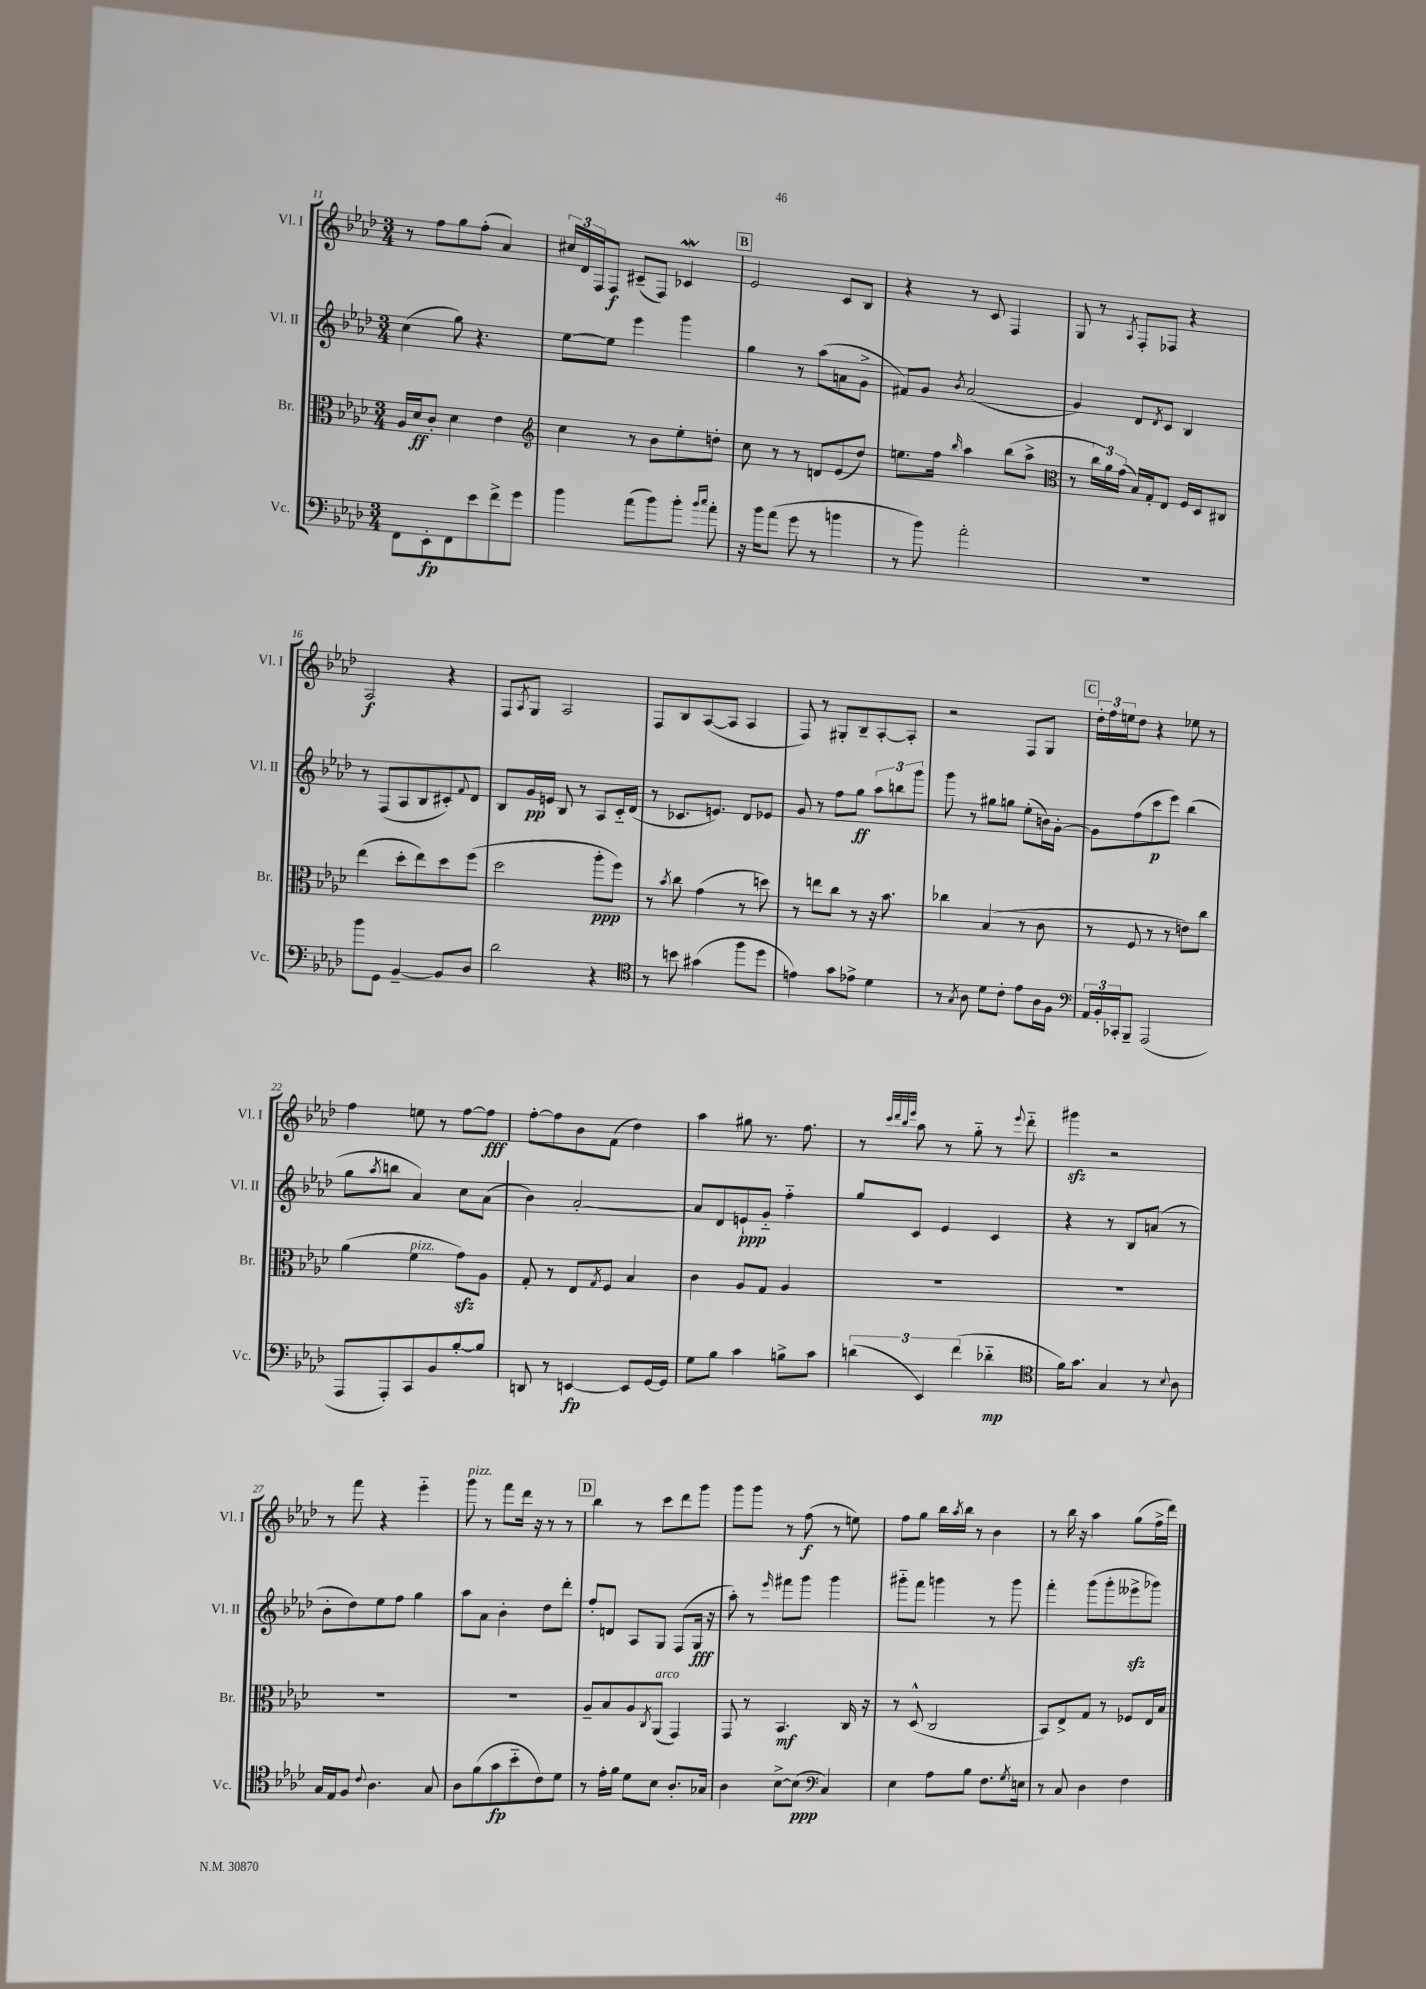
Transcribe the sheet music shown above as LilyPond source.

<<
\new StaffGroup <<
\new Staff = "s0" \with { instrumentName = "Vl. I" shortInstrumentName = "Vl. I" } {
    \clef treble \key aes \major \numericTimeSignature \time 3/4
    r8 f''8 g''8 f''8-.( aes'4) |
    \tuplet 3/2 { cis''16 des'16 f16 } f8\f cis'8--( f8) ces'4\mordent |
    \mark \markup { \box "B" } ees'2 c'8 bes8 |
    r4 r8 c'8 f4 |
    g8 r8 \acciaccatura { aes8 } f8-. fes8 r4 |
    aes2\f r4 |
    f8 \acciaccatura { aes8 } g8 aes2 |
    f8 bes8 aes8~( aes8 aes4 |
    f8) r8 gis8-. bes8-- aes8~-. aes8-. |
    r2 f8 g8 |
    \mark \markup { \box "C" } \tuplet 3/2 { des''16-. f''16 e''16 } des''8 r4 ees''8 r8 |
    f''4 e''8 r8 f''8~ f''8\fff |
    f''8~-. f''8 bes'8 f'8( des''4) |
    aes''4 gis''8 r8. f''8. |
    r8 \grace { c'''32 des'''32 bes''32 ees'''32 } aes''8 r8 g''8-_ r8 \appoggiatura { ees'''8 } des'''8-_ |
    gis'''4\sfz r2 |
    r8 f'''8 r4 ees'''4-_ |
    g'''8^\markup { \italic "pizz." } r8 f'''8 des'''16 r16 r8 r8 |
    \mark \markup { \box "D" } bes''4 r8 c'''8 des'''8 g'''8 |
    g'''8 g'''8 r8 f''8\f( r8 e''8) |
    f''8 g''8 bes''16 \acciaccatura { aes''8 } bes''16 r8 bes'4 |
    r8 bes''16 r16 aes''4 g''8( f''16-> des'''16) \bar "|." |
}
\new Staff = "s1" \with { instrumentName = "Vl. II" shortInstrumentName = "Vl. II" } {
    \clef treble \key aes \major \numericTimeSignature \time 3/4
    c''4( g''8) r4. |
    ees''8~ ees''8 ees'''4 g'''4 |
    \mark \markup { \box "B" } g''4 r8 aes''8( a'8 g'8-> |
    fis'8) g'8 \acciaccatura { bes'8 } aes'2( |
    g'4) des'8 \acciaccatura { des'8 } c'8 bes4 |
    r8 f8( aes8 bes8 cis'8-.) \appoggiatura { f'8 } des'8 |
    bes8 g'16\pp e'16 bes8 r8 aes8 c'16-_ des'16( |
    r8 ces'8. e'8.) des'8 ees'8 |
    g'8 r8 f''8 g''8\ff \tuplet 3/2 { aes''8 b''8 g'''8 } |
    g'''8 r8 gis''8 g''8 ees''8-.( b'16) g'16~-. |
    \mark \markup { \box "C" } g'8 f''8( c'''8\p ees'''8) bes''4( |
    g''8 \acciaccatura { aes''8 } b''8 aes'4) c''8 aes'8( |
    bes'4) aes'2~-. |
    aes'8 des'8 e'8-!\ppp g'8-_ f''4-_ |
    g''8 c'8 ees'4 c'4 |
    r4 r8 bes8 a'8( r8 |
    bes'8-. des''8) ees''8 f''8 g''4 |
    aes''8 aes'8 bes'4-. des''8 des'''8-. |
    \mark \markup { \box "D" } f''8-. d'8 aes8 g8 f8( g16\fff r16 |
    aes''8-.) r8 \grace { ees'''16 } fis'''8 g'''8 g'''4 |
    gis'''8-_ f'''8 g'''4 r8 g'''8 |
    f'''4-. g'''8( g'''8-. eeses'''8->\sfz ges'''8) \bar "|." |
}
\new Staff = "s2" \with { instrumentName = "Br." shortInstrumentName = "Br." } {
    \clef alto \key aes \major \numericTimeSignature \time 3/4
    aes16 des'16\ff c'8-. des'4 ees'4 |
    \clef treble c''4 r8 bes'8 ees''8-. d''8-. |
    \mark \markup { \box "B" } c''8 r8 r8 d'8 ees'8( des''8) |
    e''8. f''16 \grace { bes''16 } aes''4 bes''8( aes''8-> |
    \clef alto r8 \tuplet 3/2 { c''16 aes'16) g'16( } bes16) g16-. ees8 f16 des16 cis8 |
    ees''4( des''8-. ees''8) des''8 f''8( |
    des''2 aes''8-.\ppp f''8) |
    r8 \acciaccatura { bes'8 } c''8 g'4( r8 d''8) |
    r8 e''8 c''8 r8 r16 bes'8. |
    ces''4 bes4( r8 c'8 |
    \mark \markup { \box "C" } r8 f8 r8 r8 e'8) c''8 |
    aes'4( f'4^\markup { \italic "pizz." } g'8\sfz) aes8 |
    g8-. r8 ees8 \acciaccatura { g8 } f8 bes4 |
    c'4 aes8 g8 aes4 |
    R2. |
    R2. |
    R2. |
    R2. |
    \mark \markup { \box "D" } aes8-- bes8 aes8 \acciaccatura { c8 } aes,8^\markup { \italic "arco" }( g,4) |
    g,8 r8 bes,4.\mf c16 r16 |
    r8 des8-^( c2 |
    bes,8) ees8-> g8 r8 fes8 ees16 bes16 \bar "|." |
}
\new Staff = "s3" \with { instrumentName = "Vc." shortInstrumentName = "Vc." } {
    \clef bass \key aes \major \numericTimeSignature \time 3/4
    f,8 ees,8-.\fp f,8 ees'8 f'8-> g'8 |
    bes'4 aes'8( bes'8) bes'8-. \grace { bes'16 c''16 } aes'8-. |
    \mark \markup { \box "B" } r16 bes'16 aes'8( g'8 r8 b'4 |
    r8 bes'8) aes'2-. |
    R2. |
    bes'8 g,8 bes,4~-- bes,8 des8 |
    des'2 r4 |
    \clef tenor r8 b'8 gis'4( f''8 des''8 |
    e'4) g'8 ees'8-> des'4 |
    r8 \acciaccatura { g8 } aes8 des'8 c'8-. ees'8 aes16 f16 |
    \mark \markup { \box "C" } \clef bass \tuplet 3/2 { aes,16 bes,16-. ces,16-. } bes,,8-- aes,,2( |
    aes,,8 aes,,8-.) c,8 bes,8 bes8~-. bes8 |
    d,8 r8 e,4~\fp e,8 g,16~ g,16 |
    g8 bes8 c'4 b8-> c'8 |
    \tuplet 3/2 { d'4( ees,4) f'4( } des'4-_\mp |
    \clef tenor f'16) g'8. g4 r8 \appoggiatura { bes8 } aes8 |
    g16 ees16 f8 \appoggiatura { c'8 } aes4. g8 |
    aes8 f'8( g'8\fp bes'8-_ c'8) des'8 |
    \mark \markup { \box "D" } r8 ees'16-. f'16 des'8 bes8 aes8.-. ges16 |
    aes4 bes8~-> bes8\ppp( \clef bass c4) |
    ees4 aes8 bes8 f8. \acciaccatura { g8 } e16 |
    r8 c8 des4 f4 \bar "|." |
}
>>
>>
\layout { \context { \Score currentBarNumber = #11 } }
